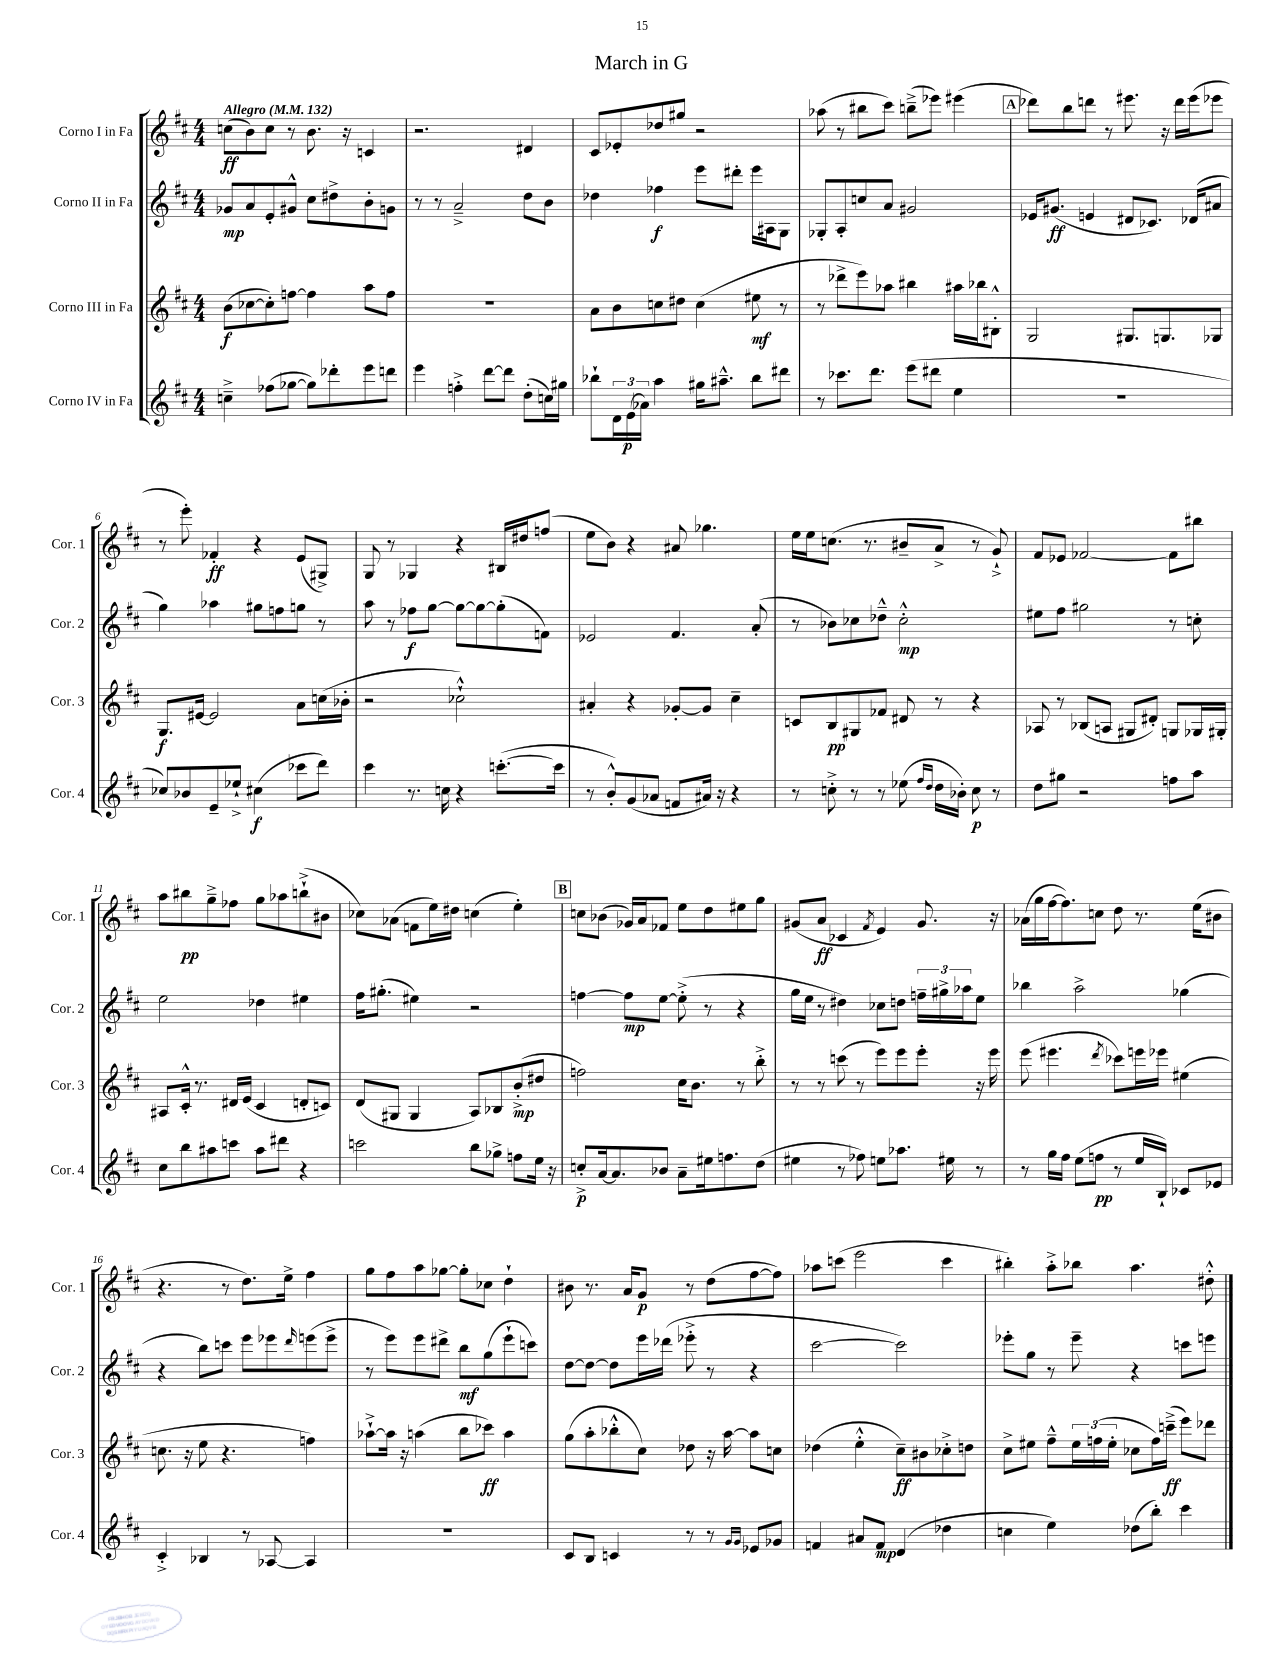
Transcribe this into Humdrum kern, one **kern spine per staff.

**kern	**kern	**kern	**kern
*staff4	*staff3	*staff2	*staff1
*clefG2	*clefG2	*clefG2	*clefG2
*k[f#c#]	*k[f#c#]	*k[f#c#]	*k[f#c#]
*M4/4	*M4/4	*M4/4	*M4/4
*MM132	*MM132	*MM132	*MM132
4cc~^\	(8b\L	8g-/L	(8cc\L
.	[8cc-\	8a/	8b\)
(8ff-\L	8cc-'\])	8e'/	8cc\J
[8gg-\J	[8ff\J	8g#^^/J	8r
8gg-\]L)	4ff\]	8cc#\L	8.b\
8ddd-'\	.	8dd#^\	.
.	.	.	16r
8eee\	8aa\L	8b'\	4c/
8ddd\J	8ff\J	8g\J	.
=	=	=	=
4eee\	1r	8r	2.r
.	.	8r	.
4ff'^\	.	2a~^/	.
[8ddd\L	.	.	.
8ddd\]J	.	.	.
(8dd'\L	.	8dd\L	4d#/
16cc\L)	.	8b\J	.
16gg#\JJ	.	.	.
=	=	=	=
8bb-`\L	8a\L	4dd-\	8c#/L
24d\L	8b\	.	8e-'/
(24e\	.	.	.
24a-\JJ)	.	.	.
4aa\	8cc\	4ff-\	8dd-/
.	8dd#\J	.	8gg#/J
16gg#\LK	(4cc\	8eee\L	2r
8.aa#~^^\J	.	.	.
.	.	8ddd#'\J	.
8bb-\L	8ee#\	16eee\LL	.
.	.	16A#\J	.
8ddd#\J	8r	8G\J	.
=	=	=	=
8r	8r	8G-'/L	(8aa-\
8.ccc-\L	8ddd-^\L	8A'/	8r
.	8eee\)	8cc/	8bb#\L
8.ddd\J	.	.	.
.	8aa-\J	8a/J	8ccc#\J)
(8eee\L	4bb#\	2g#/	(8bb~^\L
8ddd#\J	.	.	8eee-\J)
4ee\	16aa#\LL	.	(4eee#\
.	16bb-\J	.	.
.	8B#'^^\J	.	.
=	=	=	=
1r	2G/	16e-/LK	8ddd-\L)
.	.	(8.g#/J	.
.	.	.	8bb\
.	.	4e/	8ddd\J
.	.	.	8r
.	8.G#/L	8d#/L	8.eee#\
.	.	8.c-/J)	.
.	8.G/	.	16r
.	.	.	16ddd\LL
.	.	(16d-/LK	(16eee#\J
.	8G-/J	8a#/J	8eee-\J
=	=	=	=
8cc-/L)	8.G/L	4gg\)	8r
8b-/	.	.	8eee'\)
.	[16e#/Jk	.	.
8e~/	2e#/]	4aa-\	4f-'/
8ee-`^/J	.	.	.
(4cc#\	.	8gg#\L	4r
.	.	8ff\	.
8ccc-\L	8a\L	8gg\J	(8e/L
8ddd\J)	(16cc\L	8r	8G#^/J)
.	16b-'\JJ	.	.
=	=	=	=
4ccc#\	2r	8aa\	8G/
.	.	8r	8r
8.r	.	8ff-\L	4G-/
.	.	[8gg\J	.
16cc\	.	.	.
4r	2cc-`^^\)	8gg\_L	4r
.	.	8gg\_	.
([8.ccc'\L	.	(8gg'\]	16B#/LL
.	.	.	16dd#/J
.	.	8f\J)	(8ff/J
16ccc\]Jk	.	.	.
=	=	=	=
8r	4a#'/	2e-/	8ee\L
8b'^^/L)	.	.	8b\J)
(8g/	4r	.	4r
8a-/J	.	.	.
8f/L	[8g-'/L	4.f#/	8a#/
16a#/Jk)	8g-/]J	.	4.gg-\
16r	.	.	.
4r	4cc#~\	.	.
.	.	(8a'/	.
=	=	=	=
8r	8c/L	8r	16ee\LL
.	.	.	16ee\J
8cc'^\	8B/	8b-\L)	(8.cc\J
8r	8G#/	8cc-\	.
.	.	.	8.r
8r	8f-/J	8dd-~^^\J	.
(8ee-\	8d#/	2cc-'^^\	8b#~/L
16qqff#/LL	.	.	.
16qqdd/JJ	.	.	.
16dd\LL	8r	.	8a^/J
16b-'\JJ)	.	.	.
8cc\	4r	.	8r
8r	.	.	8g`^/)
=	=	=	=
8dd\L	8A-/	8ee#\L	8f#/L
8gg#\J	8r	8ff#\J	8e-/J
2r	(8B-/L	2gg#\	[2f-/
.	8A/J	.	.
.	8G#/L	.	.
.	8d#'/J)	.	.
8ff\L	8G/L	8r	8f-\]L
8aa\J	16G-/L	8cc'\	8bb#\J
.	16G#'/JJ	.	.
=	=	=	=
8cc#\L	8A#/L	2ee\	8aa\L
8bb\	16c#'^^/Jk	.	8bb#\
.	8.r	.	.
8aa#\	.	.	8gg~^\
8ccc\J	16d#/LL	.	8ff-\J
.	(16e/JJ	.	.
8aa#\L	4c#/	4dd-\	8gg\L
8ddd#\J	.	.	8aa-\
4r	8d'/L	4ee#\	(8bb`^\
.	8c/J)	.	8b#\J
=	=	=	=
2ccc\	(8d/L	16ff#\LK	8cc-\L)
.	.	(8.gg#'\J	.
.	8G#/J	.	(8a-\J
.	4G#/	4ee#\)	8f\L
.	.	.	16ee\L)
.	.	.	16dd#\JJ
8bb\L	8A/L)	2r	(4cc\
8gg-^\J	8B-/	.	.
8ff\L	(8b'^/	.	4ee'\)
16ee\Jk	8dd#/J	.	.
16r	.	.	.
=	=	=	=
8cc'^/L	2ff\)	[4ff\	8cc\L
[16a/k	.	.	(8b-\J
8.a/]	.	.	.
.	.	8ff\]L	16g-/LL)
.	.	.	16a/J
8b-/J	.	[8ee\J	8f-/J
8a~\L	16cc#\LK	(8ee'^\]	8ee\L
.	8.b\J	.	.
16ee#\k	.	8r	8dd\
8.ff\	.	.	.
.	8r	4r	8ee#\
(8dd\J	8bb'^\	.	8gg\J
=	=	=	=
4ee#\	8r	16gg\LL	(8g#/L
.	.	16ee\JJ	.
.	8r	8r	8a/J
8r	(8ccc\	4dd#\)	4c-/
8ff-\)	8r	.	.
.	.	.	8qf#/
8ee\L	8eee\L)	8cc-\L	4e/)
8.aa-\J	8eee\	8dd\J	.
.	8eee'\J	24ff~\LL	8.g#/
.	.	24gg#^\	.
16ee#\	.	.	.
.	.	24aa-\J	.
8r	16r	8ee\J	.
.	16eee\	.	16r
=	=	=	=
8r	(8eee\	4bb-\	(16a-\LL
.	.	.	16gg\
16gg\LL	4.eee#\	.	[16ff#\J
16ff#\JJ	.	.	8.ff#\])
(8ee\L	.	2aa^\	.
8ff\J	.	.	8cc\J
.	8qddd/	.	.
8r	8ccc-\L)	.	8dd\
16ee/LL	16eee\L	.	8.r
16B`/JJ)	16eee-\JJ	.	.
8c-/L	(4ee#\	(4gg-\	.
.	.	.	(16ee\LK
8e-/J	.	.	8b#\J
=	=	=	=
4c#'^/	8.cc\	4r	4.r
.	16r	.	.
4B-/	8ee\	8bb\L)	.
.	4.r	8ccc\J	8r
8r	.	8eee\L	8.dd\L)
[8A-/	.	8eee-\	.
.	.	.	16ee^\Jk
.	.	16qqddd/	.
4A-/]	4ff\)	(8eee\	4ff#\
.	.	8eee^\J	.
=	=	=	=
1r	[8aa-`^\L	8r	8gg\L
.	16aa-\]Jk	8eee\L)	8ff#\
.	16r	.	.
.	(4aa\	8eee\	8aa\
.	.	8ddd#^\J	[8gg-\J
.	8bb\L	8bb\L	8gg-'\]L
.	8ccc-\J)	(8gg\	8cc-\J
.	4aa\	8eee`\	4dd`\
.	.	8ccc\J)	.
=	=	=	=
8c#/L	(8gg\L	[8dd\L	8b#\
8B/J	8aa'\	8dd\_J	8.r
4c/	8bb-'^^\	8dd\]L	.
.	.	.	16a/LK
.	8cc#\J)	16eee\L	8g/J
.	.	(16ddd-\JJ	.
8r	8dd-\	8eee-'^\	8r
8r	16r	8r	(8dd\L
.	[16aa\	.	.
16qqg/LL	.	.	.
16qqg/JJ	.	.	.
8e-/L	8aa\]L	4r	[8ff#\
8g-/J	8cc\J	.	8ff#\]J)
=	=	=	=
4f/	(4dd-\	[2ccc#\	8aa-\L
.	.	.	(8ccc\J
8a#/L	4ee'^^\	.	2eee\
8f/J	.	.	.
(4d/	8cc#~\L)	2ccc#\])	.
.	8b#\	.	.
4dd-\	8cc-'^\	.	4ccc\
.	8dd\J	.	.
=	=	=	=
4cc\	8cc#^\L	8eee-'\L	4bb#'\)
.	8ee#\J	8gg\J	.
4ee\)	8ff#~^^\L	8r	8aa'^\L
.	24ee#\L	8eee-~\	8bb-\J
.	(24ff\	.	.
.	24ee#'\JJ	.	.
(8dd-\L	8cc-\L	4r	4.aa\
8bb'\J)	16ff\L)	.	.
.	(16ccc~^\JJ	.	.
4ccc#\	8eee\L)	8ccc\L	.
.	8ddd-\J	8eee\J	8dd#'^^\
==	==	==	==
*-	*-	*-	*-
